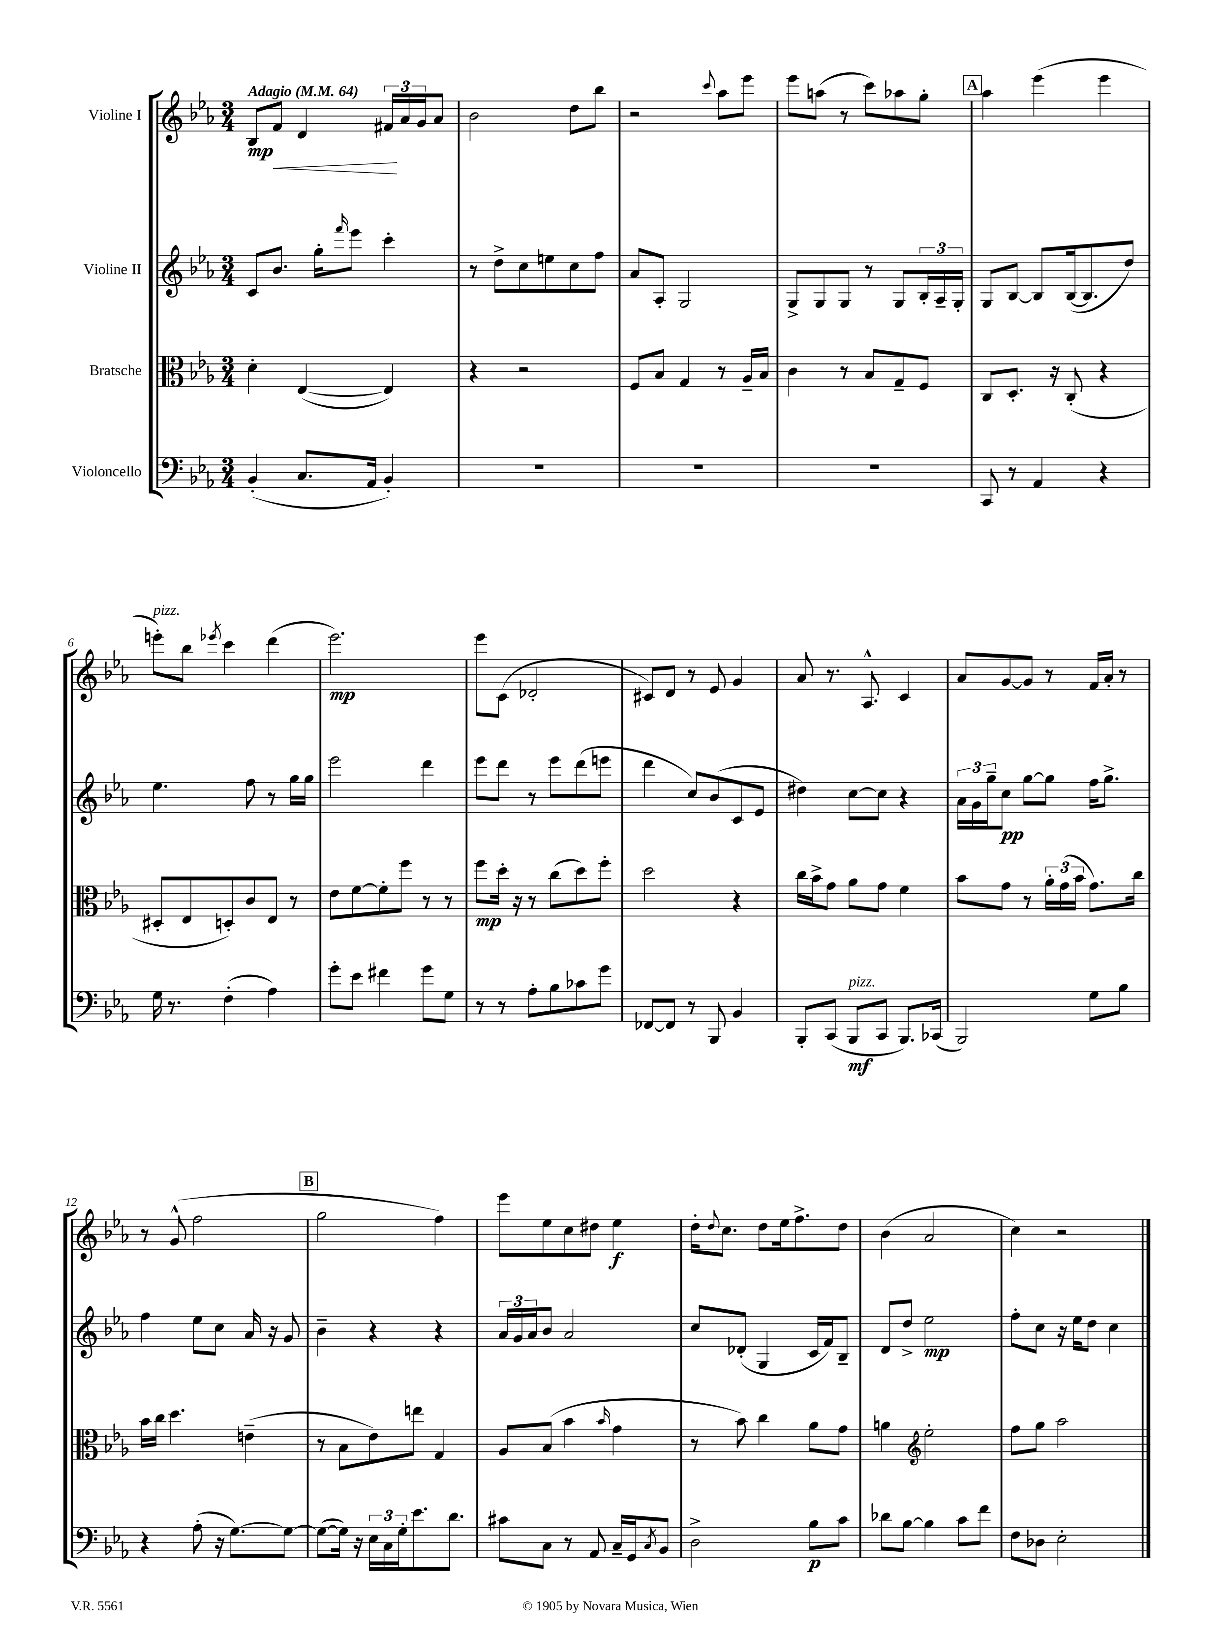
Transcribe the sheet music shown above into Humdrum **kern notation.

**kern	**dynam	**kern	**dynam	**kern	**dynam	**kern	**dynam
*part4	*part4	*part3	*part3	*part2	*part2	*part1	*part1
*staff4	*staff4	*staff3	*staff3	*staff2	*staff2	*staff1	*staff1
*I"Violoncello	*	*I"Bratsche	*	*I"Violine II	*	*I"Violine I	*
*clefF4	*	*clefC3	*	*clefG2	*	*clefG2	*
*k[b-e-a-]	*	*k[b-e-a-]	*	*k[b-e-a-]	*	*k[b-e-a-]	*
*M3/4	*	*M3/4	*	*M3/4	*	*M3/4	*
*MM64	*	*MM64	*	*MM64	*	*MM64	*
=1	=1	=1	=1	=1	=1	=1	=1
!	!	!	!	!	!	!LO:TX:a:B:t=Adagio	!
(4BB-'/	.	4d'\	.	8c/L	.	8B-/L	mp
!	!	!	!	!	!	!	!LO:HP:b
.	.	.	.	8.b-/J	.	8f/J	<
8.C/L	.	([4E-/	.	.	.	4d/	.
.	.	.	.	16gg'\KL	.	.	.
.	.	.	.	16qqfff/	.	.	.
.	.	.	.	8eee-\J	.	.	.
16AA-/Jk	.	.	.	.	.	.	.
4BB-'/)	.	4E-/])	.	4ccc'\	.	24f#X/LL	.
.	.	.	.	.	.	24a-/	[
.	.	.	.	.	.	24g/J	.
.	.	.	.	.	.	8a-/J	.
=2	=2	=2	=2	=2	=2	=2	=2
2.r	.	4r	.	8r	.	2b-\	.
.	.	.	.	8dd^\L	.	.	.
.	.	2r	.	8cc\	.	.	.
.	.	.	.	8een\	.	.	.
.	.	.	.	8cc\	.	8dd\L	.
.	.	.	.	8ff\J	.	8bb-\J	.
=3	=3	=3	=3	=3	=3	=3	=3
2.r	.	8F/L	.	8a-/L	.	2r	.
.	.	8B-/J	.	8A-'/J	.	.	.
.	.	4G/	.	2G/	.	.	.
.	.	.	.	.	.	8qqccc/	.
.	.	8r	.	.	.	8aa-\L	.
.	.	16A-~/LL	.	.	.	8eee-\J	.
.	.	16B-/JJ	.	.	.	.	.
=4	=4	=4	=4	=4	=4	=4	=4
2.r	.	4c\	.	8G^/L	.	8eee-\L	.
.	.	.	.	8G/	.	(8aan\J	.
.	.	8r	.	8G/J	.	8r	.
.	.	8B-/L	.	8r	.	8ccc\L)	.
.	.	8G~/	.	8G/L	.	8aa-X\	.
.	.	8F/J	.	24B-'/L	.	8gg'\J	.
.	.	.	.	24A-~/	.	.	.
.	.	.	.	24G'/JJ	.	.	.
!!LO:REH:place=s1:t=A
=5	=5	=5	=5	=5	=5	=5	=5
8CC/	.	8C/L	.	8G/L	.	4aa-\	.
8r	.	8.D'/J	.	[8B-/J	.	.	.
4AA-/	.	.	.	8B-/L]	.	(4eee-\	.
.	.	16r	.	.	.	.	.
.	.	(8C'/	.	([16B-/k	.	.	.
.	.	.	.	8.B-/]	.	.	.
4r	.	4r	.	.	.	4eee-\	.
.	.	.	.	8dd/J)	.	.	.
!!LO:LB:g=z
=6	=6	=6	=6	=6	=6	=6	=6
!	!	!	!	!	!	!LO:TX:a:i:t=pizz.	!
16G\	.	8D#X'/L	.	4.ee-\	.	8eeen'\L)	.
8.r	.	.	.	.	.	.	.
.	.	8E-/	.	.	.	8bb-\J	.
.	.	.	.	.	.	8qeee-X/	.
(4F'\	.	8Dn'/)	.	.	.	4ccc\	.
.	.	8c/	.	8ff\	.	.	.
4A-\)	.	8E-/J	.	8r	.	(4ddd\	.
.	.	8r	.	16gg\LL	.	.	.
.	.	.	.	16gg\JJ	.	.	.
=7	=7	=7	=7	=7	=7	=7	=7
8g'\L	.	8e-\L	.	2eee-\	.	2.eee-\)	mp
8e-\J	.	[8f\	.	.	.	.	.
4f#X\	.	8f'\]	.	.	.	.	.
.	.	8ff\J	.	.	.	.	.
8g\L	.	8r	.	4ddd\	.	.	.
8G\J	.	8r	.	.	.	.	.
=8	=8	=8	=8	=8	=8	=8	=8
8r	.	8ff\L	mp	8eee-\L	.	8eee-\L	.
8r	.	16dd'\Jk	.	8ddd\J	.	(8c\J	.
.	.	16r	.	.	.	.	.
8A-'\L	.	8r	.	8r	.	2d-X'/	.
8B-\	.	(8cc\L	.	8eee-\L	.	.	.
8c-X\	.	8dd\)	.	(8ddd\	.	.	.
8g\J	.	8ff'\J	.	8eeen\J	.	.	.
=9	=9	=9	=9	=9	=9	=9	=9
[8FF-X/L	.	2dd\	.	4ddd\	.	8c#X/L)	.
8FF-/J]	.	.	.	.	.	8d/J	.
8r	.	.	.	8cc/L)	.	8r	.
8BBB-/	.	.	.	(8b-/	.	8e-/	.
4BB-/	.	4r	.	8c/	.	4g/	.
.	.	.	.	8e-/J	.	.	.
=10	=10	=10	=10	=10	=10	=10	=10
8BBB-'/L	.	16cc\LL	.	4dd#X\)	.	8a-/	.
.	.	16b-^\J	.	.	.	.	.
(8CC/J	.	8g\J	.	.	.	8.r	.
!LO:TX:a:i:t=pizz.	!	!	!	!	!	!	!
8BBB-/L	mf	8a-\L	.	[8cc\L	.	.	.
.	.	.	.	.	.	8.A-^^/	.
8CC/J	.	8g\J	.	8cc\J]	.	.	.
8.BBB-/L)	.	4f\	.	4r	.	4c/	.
(16CC-X/Jk	.	.	.	.	.	.	.
=11	=11	=11	=11	=11	=11	=11	=11
2BBB-/)	.	8b-\L	.	24a-\LL	.	8a-/L	.
.	.	.	.	24g\	.	.	.
.	.	.	.	24gg~\J	.	.	.
.	.	8g\J	.	8cc\J	pp	[8g/	.
.	.	8r	.	[8gg\L	.	8g/J]	.
.	.	24a-'\LL	.	8gg\J]	.	8r	.
.	.	(24g\	.	.	.	.	.
.	.	24b-\JJ	.	.	.	.	.
8G\L	.	8.g\L)	.	16ff\KL	.	16f/LL	.
.	.	.	.	8.gg^\J	.	16a-'/JJ	.
8B-\J	.	.	.	.	.	8r	.
.	.	16cc\Jk	.	.	.	.	.
!!LO:LB:g=z
=12	=12	=12	=12	=12	=12	=12	=12
4r	.	16b-\LL	.	4ff\	.	8r	.
.	.	16cc\JJ	.	.	.	.	.
.	.	4.dd\	.	.	.	(8g^^/	.
(8A-'\	.	.	.	8ee-\L	.	2ff\	.
16r	.	.	.	8cc\J	.	.	.
[8.G\L)	.	.	.	.	.	.	.
.	.	(4en~\	.	16a-/	.	.	.
.	.	.	.	16r	.	.	.
8G\J_	.	.	.	8g/	.	.	.
!!LO:REH:place=s1:t=B
=13	=13	=13	=13	=13	=13	=13	=13
(8G\L_	.	8r	.	4b-~\	.	2gg\	.
16G\Jk])	.	8B-\L	.	.	.	.	.
16r	.	.	.	.	.	.	.
24E-\LL	.	8e-\)	.	4r	.	.	.
24C\	.	.	.	.	.	.	.
24G'\J	.	.	.	.	.	.	.
8.e-\	.	8een\J	.	.	.	.	.
.	.	4G/	.	4r	.	4ff\)	.
8.d\J	.	.	.	.	.	.	.
=14	=14	=14	=14	=14	=14	=14	=14
8c#X\L	.	8A-/L	.	24a-/LL	.	8eee-\L	.
.	.	.	.	24g/	.	.	.
.	.	.	.	24a-/J	.	.	.
8C\J	.	(8B-/J	.	8b-/J	.	8ee-\	.
8r	.	4b-\	.	2a-/	.	8cc\	.
8AA-/	.	.	.	.	.	8dd#X\J	.
.	.	16qqb-/	.	.	.	.	.
16C~/LL	.	4g\	.	.	.	4ee-\	f
16GG/J	.	.	.	.	.	.	.
8qC/	.	.	.	.	.	.	.
8BB-/J	.	.	.	.	.	.	.
=15	=15	=15	=15	=15	=15	=15	=15
2D^\	.	8r	.	8cc/L	.	16dd'\KL	.
.	.	.	.	.	.	8qqdd/	.
.	.	.	.	.	.	8.cc\J	.
.	.	8b-\)	.	(8d-X'/J	.	.	.
.	.	4cc\	.	4G/	.	8dd\L	.
.	.	.	.	.	.	16ee-\k	.
.	.	.	.	.	.	8.ff^\	.
8B-\L	p	8a-\L	.	16c/LL	.	.	.
.	.	.	.	16f/J)	.	.	.
8c\J	.	8g\J	.	8B-~/J	.	8dd\J	.
=16	=16	=16	=16	=16	=16	=16	=16
8d-X\L	.	4an\	.	8d/L	.	(4b-\	.
[8B-\J	.	.	.	8dd^/J	.	.	.
*	*	*clefG2	*	*	*	*	*
4B-\]	.	2ee-'\	.	2ee-\	mp	2a-/	.
8c\L	.	.	.	.	.	.	.
8f\J	.	.	.	.	.	.	.
=17	=17	=17	=17	=17	=17	=17	=17
8F\L	.	8ff\L	.	8ff'\L	.	4cc\)	.
8D-X\J	.	8gg\J	.	8cc\J	.	.	.
2E-'\	.	2aa-\	.	16r	.	2r	.
.	.	.	.	16ee-\KL	.	.	.
.	.	.	.	8dd\J	.	.	.
.	.	.	.	4cc\	.	.	.
==	==	==	==	==	==	==	==
*-	*-	*-	*-	*-	*-	*-	*-
